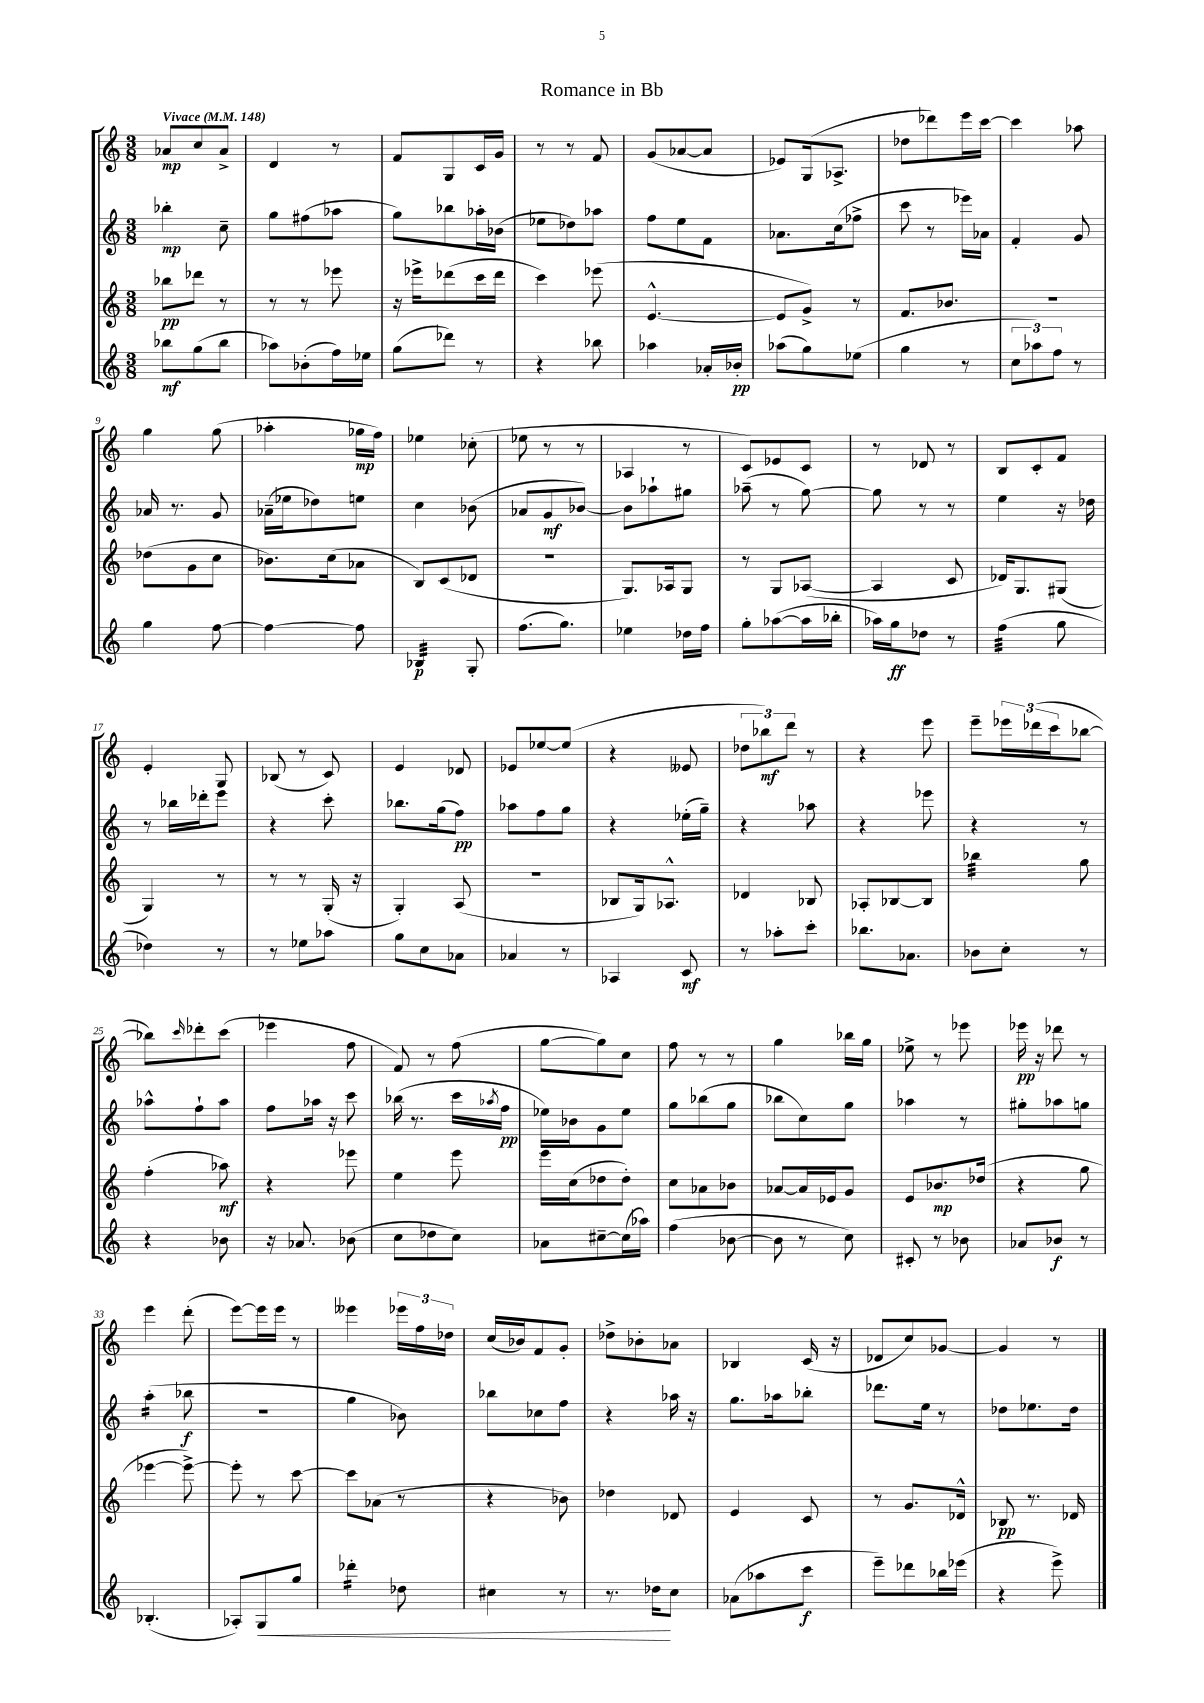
\header { title = "Romance in Bb" }
<<
\new StaffGroup <<
\new Staff = "s0" {
    \clef treble \key c \major \numericTimeSignature \time 3/8 \tempo "Vivace" 4 = 148
    aes'8\mp c''8 aes'8-> |
    d'4 r8 |
    f'8 g8 c'16 g'16 |
    r8 r8 f'8 |
    g'8( aes'8~ aes'8 |
    ees'8) g16( aes8.-> |
    des''8 des'''8) e'''16 c'''16~ |
    c'''4 aes''8 |
    g''4 g''8( |
    aes''4-. ges''16\mp f''16) |
    ees''4 ces''8-.( |
    ees''8 r8 r8 |
    aes4 r8 |
    c'8) ees'8 c'8 |
    r8 des'8 r8 |
    b8 c'8-. f'8 |
    e'4-. g8 |
    bes8( r8 c'8) |
    e'4 des'8 |
    ees'8 ees''8~ ees''8( |
    r4 eeses'8 |
    \tuplet 3/2 { des''8 bes''8\mf) d'''8 } r8 |
    r4 e'''8 |
    e'''8-- \tuplet 3/2 { ees'''16 des'''16( c'''16 } bes''8~ |
    bes''8) \grace { c'''16 } des'''8-. c'''8( |
    ees'''4 f''8 |
    f'8) r8 f''8( |
    g''8~ g''8) c''8 |
    f''8 r8 r8 |
    g''4 bes''16 g''16 |
    ees''8-> r8 ees'''8 |
    ees'''16\pp r16 des'''8 r8 |
    e'''4 d'''8-.( |
    e'''8~) e'''16 e'''16 r8 |
    eeses'''4 \tuplet 3/2 { ees'''16 f''16 des''16 } |
    c''16( bes'16) f'8 g'8-. |
    des''8-> bes'8-. aes'8 |
    bes4 c'16( r16 |
    des'8 c''8) ges'8~ |
    ges'4 r8 \bar "|." |
}
\new Staff = "s1" {
    \clef treble \key c \major \numericTimeSignature \time 3/8
    bes''4-.\mp c''8-- |
    g''8 fis''8( aes''8 |
    g''8) bes''8 aes''16-. bes'16( |
    ees''8 des''8) aes''8 |
    f''8 e''8 f'8 |
    aes'8. c''16( fes''8-> |
    c'''8 r8 ees'''16) aes'16 |
    f'4-. g'8 |
    aes'16 r8. g'8 |
    aes'16--( ees''16 des''8) e''8 |
    c''4 bes'8( |
    aes'8 g'8\mf bes'8~) |
    bes'8 aes''8-! gis''8 |
    aes''8--( r8 g''8~) |
    g''8 r8 r8 |
    e''4 r16 des''16 |
    r8 bes''16 des'''16-. e'''8 |
    r4 c'''8-. |
    bes''8. g''16( f''8\pp) |
    aes''8 f''8 g''8 |
    r4 ees''16-.( g''16--) |
    r4 aes''8 |
    r4 ees'''8 |
    r4 r8 |
    aes''8-^ f''8-! aes''8 |
    f''8 aes''16 r16 c'''8 |
    bes''16( r8. c'''16 \acciaccatura { aes''8 } f''16\pp |
    ees''16) bes'16 g'8 ees''8 |
    g''8 bes''8( g''8 |
    bes''8 c''8) g''8 |
    aes''4 r8 |
    gis''8-. aes''8 g''8 |
    a''4:16-.( bes''8\f |
    R4. |
    g''4 bes'8) |
    bes''8 ces''8 f''8 |
    r4 aes''16 r16 |
    g''8. aes''16 bes''8-. |
    des'''8. e''16 r8 |
    des''8 ees''8. des''16 \bar "|." |
}
\new Staff = "s2" {
    \clef treble \key c \major \numericTimeSignature \time 3/8
    bes''8\pp des'''8 r8 |
    r8 r8 ees'''8 |
    r16 ees'''16-> des'''8( c'''16 des'''16 |
    c'''4) ees'''8( |
    e'4.~-^ |
    e'8 g'8->) r8 |
    f'8. bes'8. |
    R4. |
    des''8( g'8 c''8 |
    bes'8.) c''16( aes'8 |
    b8) c'8( des'8 |
    r4. |
    g8.) aes16 g8 |
    r8 g8 aes8~( |
    aes4 c'8 |
    des'16) g8. gis8( |
    g4) r8 |
    r8 r8 g16-.( r16 |
    g4-.) a8( |
    R4. |
    bes8 g16) aes8.-^ |
    des'4 bes8 |
    aes8-. bes8~ bes8 |
    bes''4:32 g''8 |
    f''4-.( aes''8\mf) |
    r4 ees'''8 |
    e''4 e'''8 |
    e'''16 c''16( des''8 des''8-.) |
    c''8 aes'8 bes'8 |
    aes'8~ aes'16 ees'16 g'8 |
    e'8 bes'8.\mp des''16( |
    r4 g''8 |
    ees'''4~ ees'''8~->) |
    ees'''8-. r8 c'''8~ |
    c'''8 aes'8( r8 |
    r4 bes'8) |
    des''4 des'8 |
    e'4 c'8 |
    r8 g'8. des'16-^ |
    bes8\pp r8. des'16 \bar "|." |
}
\new Staff = "s3" {
    \clef treble \key c \major \numericTimeSignature \time 3/8
    bes''8\mf g''8( bes''8 |
    aes''8) bes'8-.( f''16) ees''16 |
    g''8( des'''8) r8 |
    r4 bes''8 |
    aes''4 aes'16-. bes'16-.\pp |
    aes''8( g''8) ees''8( |
    g''4 r8 |
    \tuplet 3/2 { c''8 aes''8) f''8 } r8 |
    g''4 f''8~ |
    f''4~ f''8 |
    bes4:32\p g8-. |
    f''8.( g''8.) |
    ees''4 des''16 f''16 |
    g''8-. aes''8~( aes''16 bes''16-. |
    aes''16) g''16\ff des''8 r8 |
    f''4:32( g''8 |
    des''4) r8 |
    r8 ees''8 aes''8 |
    g''8 c''8 aes'8 |
    aes'4 r8 |
    aes4 c'8\mf |
    r8 aes''8-. c'''8-. |
    bes''8. aes'8. |
    bes'8 c''8-. r8 |
    r4 bes'8 |
    r16 aes'8. bes'8( |
    c''8 des''8 c''8) |
    aes'8 cis''8~-- cis''16( aes''16) |
    f''4( bes'8~ |
    bes'8 r8 c''8) |
    cis'8-. r8 bes'8 |
    aes'8 bes'8\f r8 |
    bes4.-.( |
    aes8-.) g8\< g''8 |
    des'''4:16-. des''8 |
    cis''4 r8 |
    r8. des''16\! c''8 |
    aes'8( aes''8 c'''8\f |
    e'''8--) des'''8 bes''16 ees'''16( |
    r4 e'''8->) \bar "|." |
}
>>
>>
